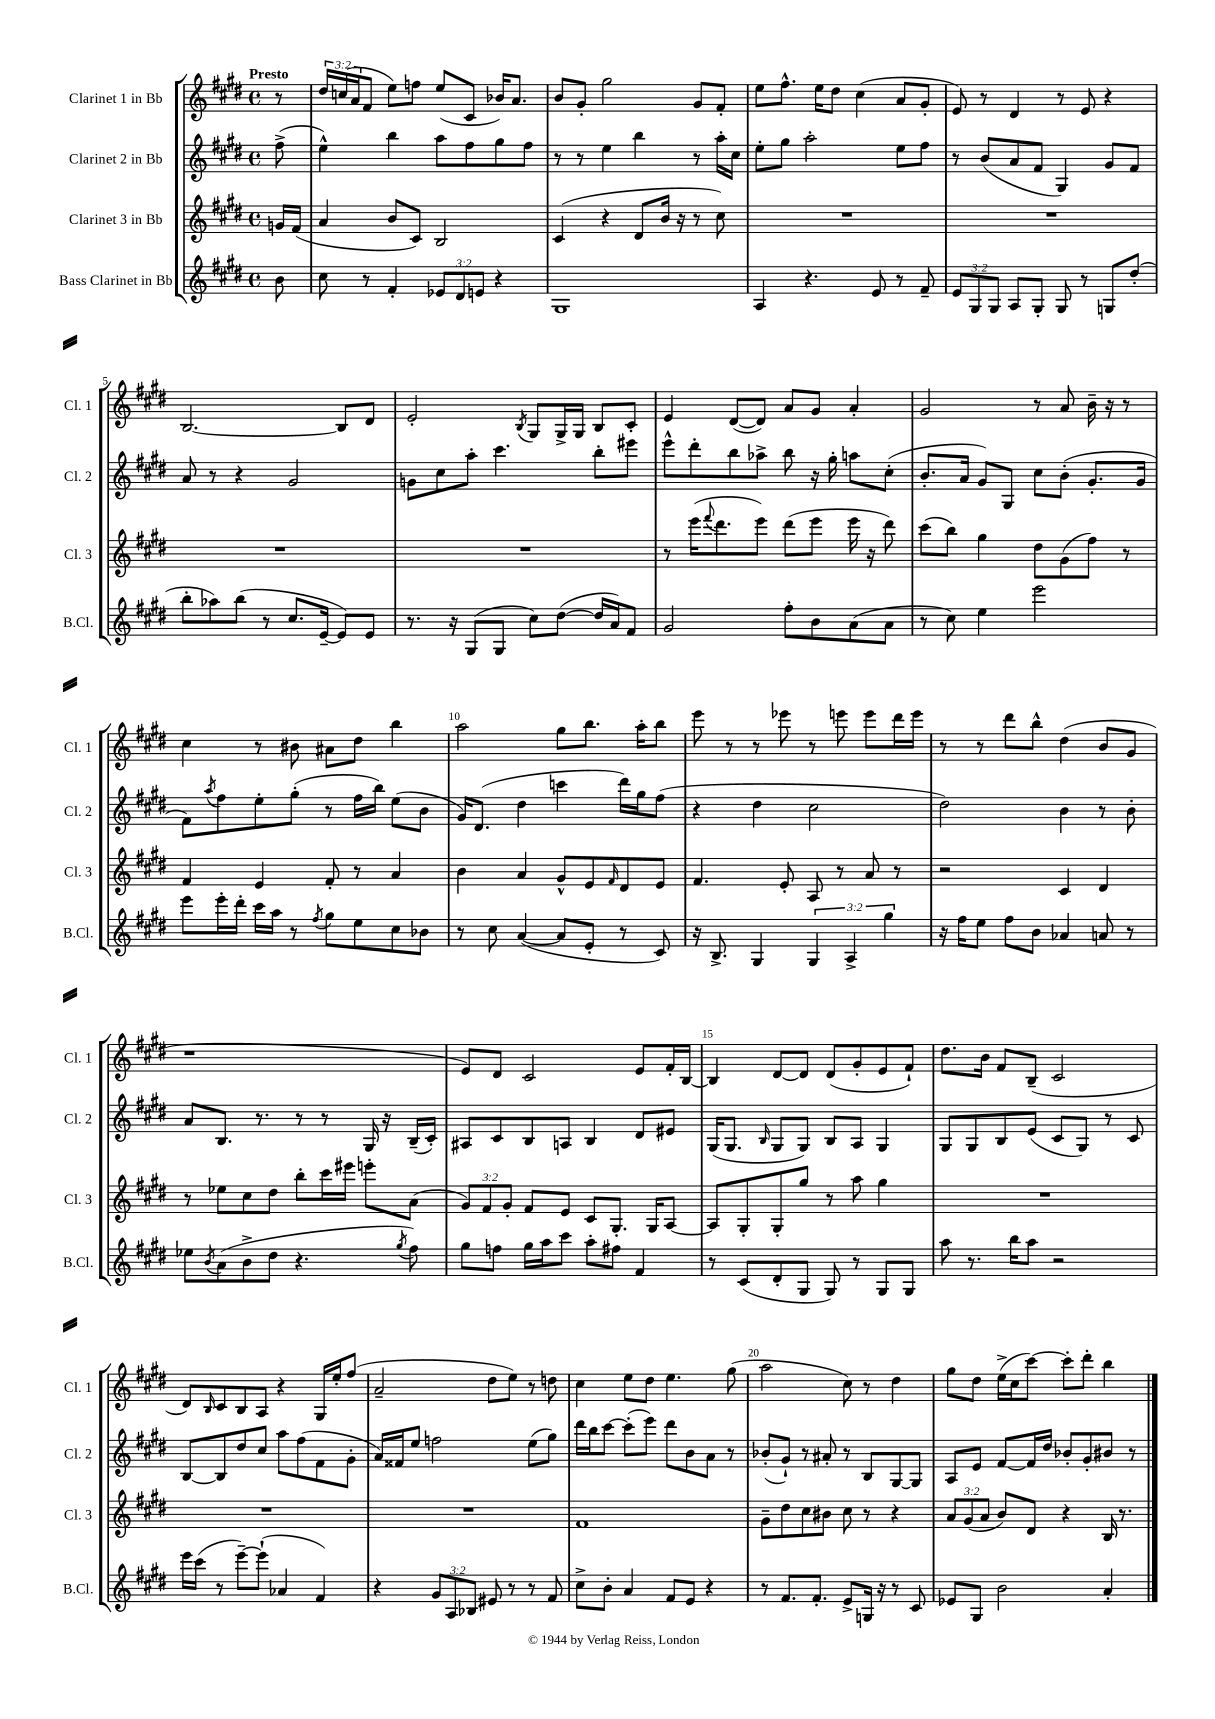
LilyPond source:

<<
\new StaffGroup <<
\new Staff = "s0" \with { instrumentName = "Clarinet 1 in Bb" shortInstrumentName = "Cl. 1" } {
    \clef treble \key e \major \defaultTimeSignature \time 4/4 \override Staff.TupletNumber.text = #tuplet-number::calc-fraction-text \partial 8 \tempo "Presto"
    r8 |
    \tuplet 3/2 { dis''16 c''16( a'16 } fis'8 e''8) f''8 e''8( cis'8 bes'16) a'8. |
    b'8 gis'8-. gis''2 gis'8 fis'8-. |
    e''8 fis''8.-^ e''16 dis''8 cis''4( a'8 gis'8-. |
    e'8) r8 dis'4 r8 e'8 r4 |
    b2.~ b8 dis'8 |
    e'2-. \acciaccatura { b8 } gis8 gis16-> gis16 b8 cis'8-. |
    e'4 dis'8~( dis'8) a'8 gis'8 a'4-. |
    gis'2 r8 a'8 b'16-- r16 r8 |
    cis''4 r8 bis'8 ais'8 dis''8 b''4 |
    a''2 gis''8 b''8. a''16-. b''8 |
    e'''8 r8 r8 ees'''8 r8 e'''8 e'''8 dis'''16 e'''16 |
    r8 r8 dis'''8 b''8-^ dis''4( b'8 gis'8 |
    r1 |
    e'8) dis'8 cis'2 e'8 fis'16-. b16~ |
    b4 dis'8~ dis'8 dis'8( gis'8-. e'8 fis'8-!) |
    dis''8. b'16 fis'8 b8--( cis'2 |
    dis'8) \grace { b16 } cis'8 b8 a8 r4 gis16 e''16-. fis''8( |
    a'2-- dis''8 e''8) r8 d''8 |
    cis''4 e''8 dis''8 e''4. gis''8( |
    a''2 cis''8) r8 dis''4 |
    gis''8 dis''8 e''16->( cis''16 cis'''8~) cis'''8-. dis'''8-. b''4 \bar "|." |
}
\new Staff = "s1" \with { instrumentName = "Clarinet 2 in Bb" shortInstrumentName = "Cl. 2" } {
    \clef treble \key e \major \defaultTimeSignature \time 4/4 \partial 8
    fis''8->( |
    e''4-^) b''4 a''8 fis''8 gis''8 fis''8 |
    r8 r8 e''4 b''4 r8 a''16-. cis''16 |
    e''8-. gis''8 a''2-. e''8 fis''8 |
    r8 b'8( a'8 fis'8 gis4) gis'8 fis'8 |
    a'8 r8 r4 gis'2 |
    g'8 cis''8 a''8-. cis'''4. b''8-. eis'''8 |
    e'''8-^ dis'''8-. b''8 aes''8-> b''8 r16 gis''16-. a''8 cis''8-.( |
    b'8.-. a'16 gis'8) gis8 cis''8 b'8-.( gis'8.-. gis'16 |
    fis'8) \acciaccatura { a''8 } fis''8 e''8-. gis''8-.( r8 fis''16 b''16) e''8( b'8 |
    gis'16) dis'8.( dis''4 c'''4 dis'''16) gis''16 fis''8( |
    r4 dis''4 cis''2 |
    dis''2) b'4 r8 b'8-. |
    a'8 b8. r8. r8 r8 gis16 r16 b16--( cis'16-.) |
    ais8 cis'8 b8 a8 b4 dis'8 eis'8 |
    gis16( gis8. \grace { b16 } gis8 gis8) b8 a8 gis4 |
    gis8 gis8 b8 e'8( cis'8 gis8) r8 cis'8 |
    b8~ b8 dis''8 cis''8 a''8 fis''8( fis'8 gis'8-. |
    a'16) fisis'16 e''8 f''2 e''8( gis''8) |
    dis'''16 b''16 cis'''8~ cis'''8-.( e'''8) dis'''8 b'8 a'8 r8 |
    bes'8-.( gis'8-!) r8 ais'8-. r8 b8 gis8~ gis8 |
    a8 e'8 fis'8~ fis'16 dis''16 bes'8-. gis'8-. bis'8 r8 \bar "|." |
}
\new Staff = "s2" \with { instrumentName = "Clarinet 3 in Bb" shortInstrumentName = "Cl. 3" } {
    \clef treble \key e \major \defaultTimeSignature \time 4/4 \override Staff.TupletNumber.text = #tuplet-number::calc-fraction-text \partial 8
    g'16 fis'16( |
    a'4 b'8 cis'8) b2 |
    cis'4( r4 dis'8 b'16 r16 r8 cis''8) |
    R1 |
    R1 |
    R1 |
    R1 |
    r8 e'''16( \appoggiatura { fis'''8 } dis'''8. e'''8) dis'''8( e'''8 e'''16 r16 dis'''8) |
    cis'''8( b''8) gis''4 dis''8 gis'8( fis''8) r8 |
    fis'4 e'4 fis'8-. r8 a'4 |
    b'4 a'4 gis'8-^ e'8 \grace { fis'16 } dis'8 e'8 |
    fis'4. e'8-. a8 r8 a'8 r8 |
    r2 cis'4 dis'4 |
    r8 ees''8 cis''8 dis''8 b''8-. cis'''16 eis'''16 e'''8-. a'8( |
    \tuplet 3/2 { gis'8) fis'8 gis'8-. } fis'8 e'8 cis'8 gis8.-. gis16 a8~ |
    a8 gis8-. gis8-. gis''8 r8 a''8 gis''4 |
    R1 |
    R1 |
    R1 |
    fis'1 |
    gis'8-- dis''8 cis''8 bis'8 cis''8 r8 r4 |
    \tuplet 3/2 { a'8 gis'8( a'8 } b'8) dis'8 r4 b16 r8. \bar "|." |
}
\new Staff = "s3" \with { instrumentName = "Bass Clarinet in Bb" shortInstrumentName = "B.Cl." } {
    \clef treble \key e \major \defaultTimeSignature \time 4/4 \override Staff.TupletNumber.text = #tuplet-number::calc-fraction-text \partial 8
    b'8 |
    cis''8 r8 fis'4-. \tuplet 3/2 { ees'8 dis'8 e'8 } r4 |
    gis1 |
    a4 r4. e'8 r8 fis'8-- |
    \tuplet 3/2 { e'8 gis8 gis8 } a8 gis8-. gis8 r8 g8 dis''8-.( |
    b''8-. aes''8) b''8( r8 cis''8. e'16~-- e'8) e'8 |
    r8. r16 gis8( gis8 cis''8) dis''8~( dis''16 a'16) fis'8 |
    gis'2 fis''8-. b'8 a'8( a'8 |
    r8 cis''8) e''4 e'''2 |
    e'''8 e'''16-. dis'''16-. cis'''16 a''16 r8 \acciaccatura { fis''8 } gis''8 e''8 cis''8 bes'8 |
    r8 cis''8 a'4~( a'8 e'8-. r8 cis'8) |
    r16 b8.-> gis4 \tuplet 3/2 { gis4 a4-> gis''4 } |
    r16 fis''16 e''8 fis''8 b'8 aes'4 a'8 r8 |
    ees''8 \acciaccatura { b'8 } a'8( b'8-> dis''8 r4. \acciaccatura { gis''8 } fis''8) |
    gis''8 f''8 gis''16 a''16 cis'''8 a''8-. fis''8 fis'4 |
    r8 cis'8( dis'8-. gis8 gis8) r8 gis8 gis8 |
    a''8 r8. b''16 a''8 r2 |
    e'''16 cis'''16( r8 e'''8~--) e'''8-!( aes'4 fis'4) |
    r4 \tuplet 3/2 { gis'8 a8 bes8 } eis'8 r8 r8 fis'8 |
    cis''8-> b'8-. a'4 fis'8 e'8 r4 |
    r8 fis'8. fis'8.-. e'8-> g16 r16 r8 cis'8 |
    ees'8 gis8 b'2 a'4-. \bar "|." |
}
>>
>>
\layout { \context { \Score \override BarNumber.break-visibility = ##(#f #t #t) barNumberVisibility = #(every-nth-bar-number-visible 5) } }
